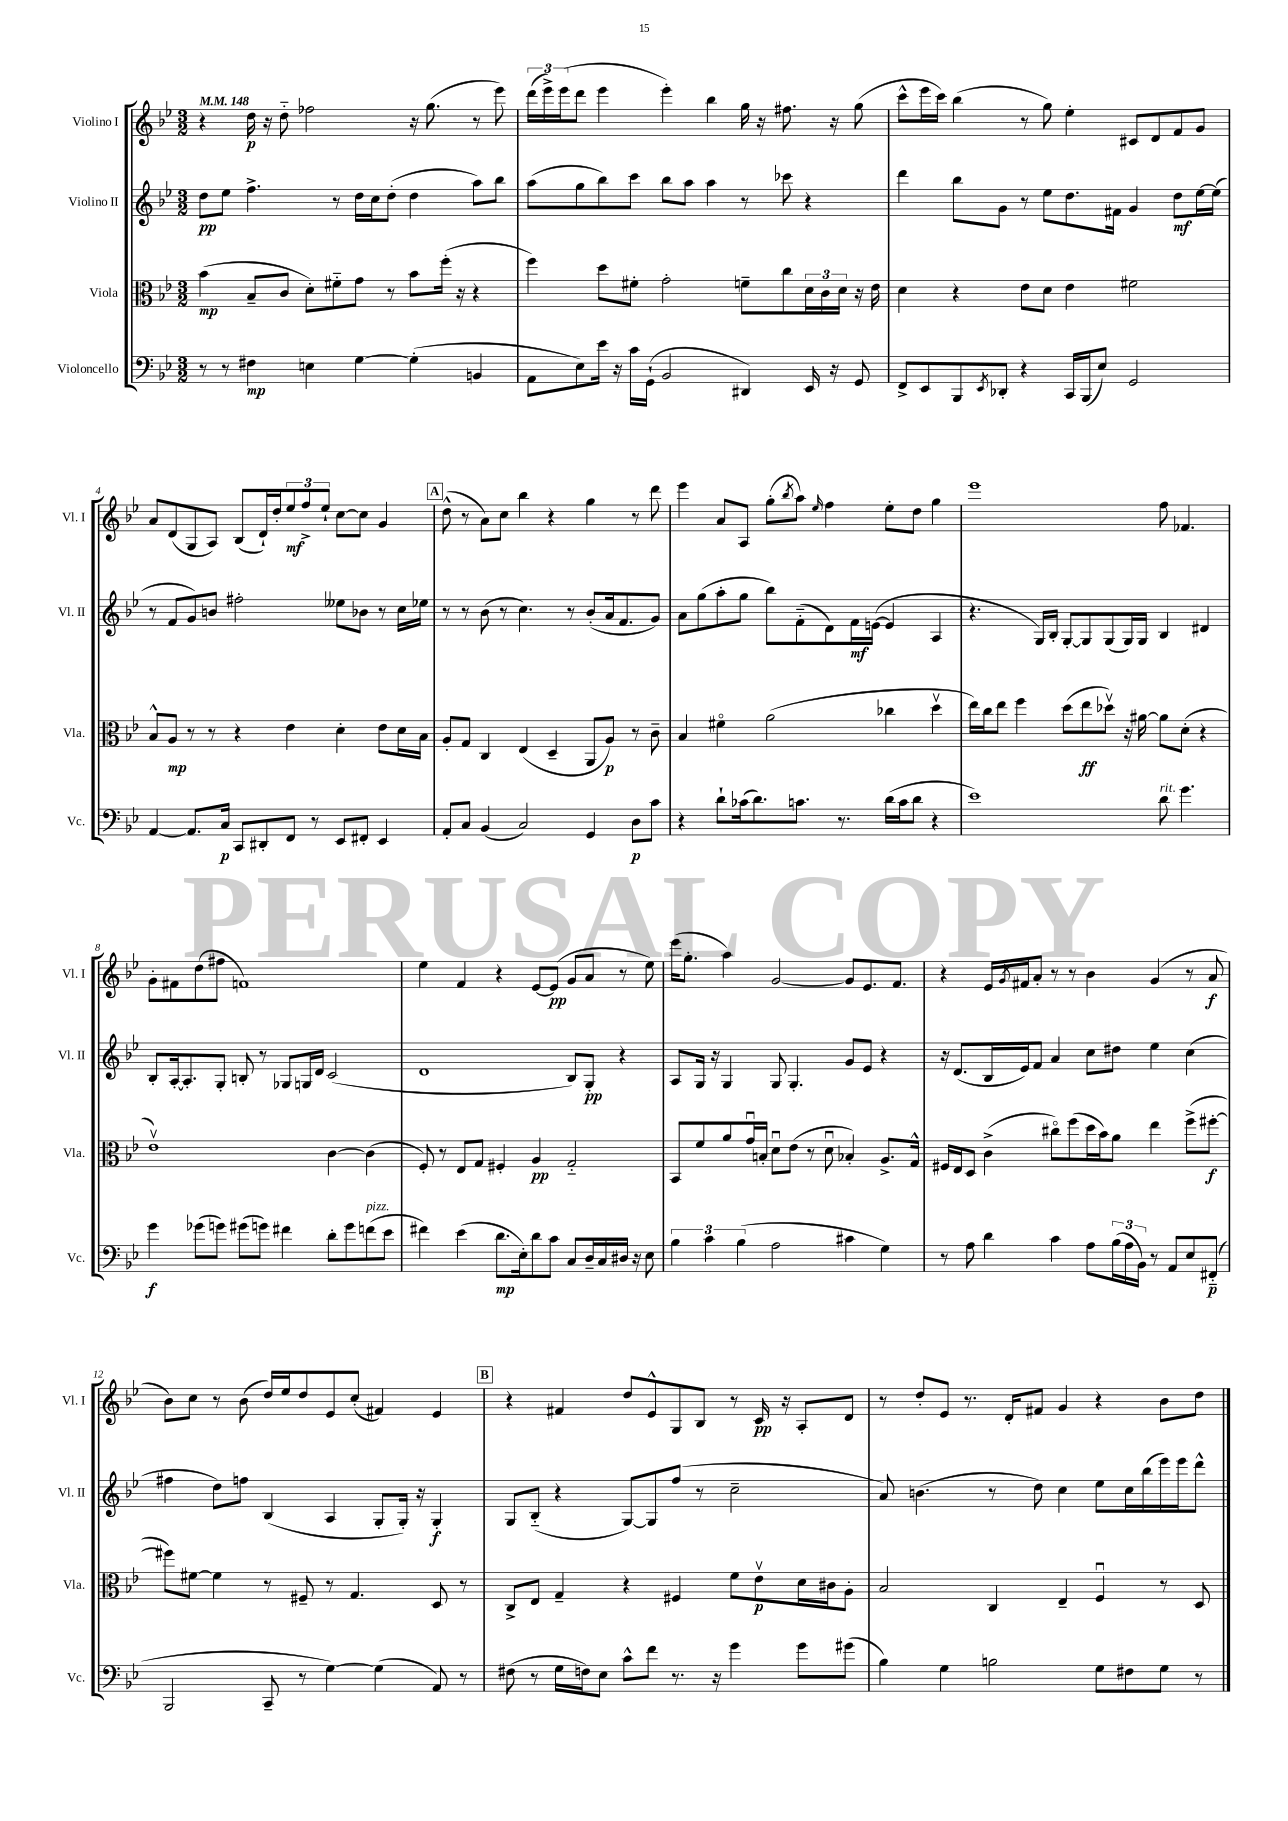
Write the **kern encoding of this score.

**kern	**kern	**kern	**kern
*staff4	*staff3	*staff2	*staff1
*clefF4	*clefC3	*clefG2	*clefG2
*k[b-e-]	*k[b-e-]	*k[b-e-]	*k[b-e-]
*M3/2	*M3/2	*M3/2	*M3/2
*MM148	*MM148	*MM148	*MM148
8r	(4b-	8dd	4r
8r	.	8ee-	.
4F#	8B-~	4.ff^	16dd
.	.	.	16r
.	8c	.	8dd'~
4E	8d')	.	2ff-
.	8f#'~	8r	.
[4G	8g	16dd	.
.	.	16cc	.
.	8r	(8dd'	.
(4G']	8b-	4dd	16r
.	.	.	(8.gg
.	(16ff'	.	.
.	16r	.	.
4BB	4r	8aa)	8r
.	.	8bb-	8eee-)
=	=	=	=
8AA	4ff)	(8aa	(24ddd
.	.	.	24eee-^)
.	.	.	(24eee-
8E-)	.	8gg	8ddd
16e-	8dd	8bb-)	4eee-
16r	.	.	.
16c	8f#'	8ccc	.
(16GG`	.	.	.
2BB-	2g'	8bb-	4eee-')
.	.	8aa	.
.	.	4aa	4bb-
4DD#)	8f~	8r	16gg
.	.	.	16r
.	8cc	8ccc-	8.ff#
16EE-	24d	4r	.
.	24c	.	.
16r	.	.	16r
.	24d	.	.
8GG	16r	.	(8gg
.	16e-	.	.
=	=	=	=
8FF^	4d	4ddd	8ccc^^
8EE-	.	.	16eee-
.	.	.	16ccc)
8BBB-	4r	8bb-	(4bb-
8qEE-	.	.	.
8DD-'	.	8g	.
4r	8e-	8r	8r
.	8d	8ee-	8gg)
16CC	4e-	8.dd	4ee-'
(16BBB-	.	.	.
8E-)	.	.	.
.	.	16f#	.
2GG	2f#	4g	8c#
.	.	.	8d
.	.	8dd	8f
.	.	[16ee-	8g
.	.	(16ee-]	.
=	=	=	=
[4AA	8B-^^	8r	8a
.	8A	8f	(8d
8.AA]	8r	8g)	8G
.	8r	8b	8A)
16C	.	.	.
8CC	4r	2ff#'	(8B-
8DD#'	.	.	16d`)
.	.	.	16dd'
8FF	4e-	.	12ee-
.	.	.	12ff^
8r	.	.	.
.	.	.	12ee-`
8EE-	4d'	8ee--	[8cc
8FF#'	.	8b-	8cc]
4EE-	8e-	8r	4g
.	16d	16cc	.
.	16B-	16ee-	.
=	=	=	=
8AA'	8A'	8r	(8dd^^
8C	8G	8r	8r
(4BB-	4C	(8b-	8a)
.	.	8r	8cc
2C)	(4E-	4.cc)	4bb-
.	4D~	.	4r
.	.	8r	.
4GG	8AA	(8b-'	4gg
.	8A)	16a	.
.	.	8.f	.
8D	8r	.	8r
8c	8c~	8g)	8ddd
=	=	=	=
4r	4B-	8a	4eee-
.	.	(8gg	.
8d`	4f#o	8aa'	8a
(16c-	.	8gg	8A
8.d)	.	.	.
.	(2a	8bb-)	(8gg'
.	.	.	8qbb-
8.c	.	(8f'~	8aa)
.	.	.	16qqee-
.	.	8d)	4ff
8.r	.	.	.
.	.	16f	.
.	.	([16e	.
(16d	4cc-	4e]	8ee-'
16c	.	.	.
8d	.	.	8dd
4r	4ddv	4A	4gg
=	=	=	=
1e-)	16ee-)	4.r	1eee-
.	16cc	.	.
.	8ee-	.	.
.	4ff	.	.
.	.	16G)	.
.	.	16B-'	.
.	(8dd	[8G'	.
.	8ee-	8G]	.
.	8dd-v)	(8G	.
.	16r	16G)	.
.	[16a#	16G	.
8d	8a#]	4B-	8ff
4.g	(8d'	.	4.f-
.	4r	4d#	.
=	=	=	=
4g	1e-v)	8B-'	8g'
.	.	[16A'	8f#
.	.	8.A']	.
(8g-	.	.	(8dd
8g)	.	8G'	8ff#
(8g#	.	8B'	1f)
8g)	.	8r	.
4f#	.	8G-	.
.	.	16G	.
.	.	16d	.
8d'	[4c	(2c	.
8g	.	.	.
(8f	(4c]	.	.
8e-	.	.	.
=	=	=	=
4f#)	8F')	1d	4ee-
.	8r	.	.
(4e-	8E-	.	4f
.	8G	.	.
8.d	4F#'	.	4r
16E-')	.	.	.
8d	4A	.	[8e-
8c	.	.	(8e-]
8C	2G'~	8B-)	8g
16D~	.	8G'	8a
16C	.	.	.
16D#	.	4r	8r
16r	.	.	.
8E-	.	.	8ee-)
=	=	=	=
6B-	8BB-	8A	(16eee-
.	.	.	8.gg'
.	8f	16G	.
6c	.	.	.
.	.	16r	.
.	8a	4G	4aa)
(6B-	.	.	.
.	16gu	.	.
.	16B'	.	.
2A	8du	8G	[2g
.	(8e-	4.G'	.
.	8r	.	.
.	8du	.	.
4c#	4B-')	8g	8g]
.	.	8e-	8.e-
4G)	8.A^	4r	.
.	.	.	8.f
.	16G^^	.	.
=	=	=	=
8r	16F#	16r	4r
.	16E-	(8.d	.
8A	8D	.	.
4d	(4c^	16B-	16e-
.	.	.	8qg
.	.	16e-)	16f#
.	.	8f	8a'
4c	8cc#o)	4a	8r
.	(8ff	.	8r
8A	16dd	8cc	4b-
.	16b-)	.	.
(24B-	8a	8dd#	.
24A	.	.	.
24BB-)	.	.	.
8r	4ee-	4ee-	(4g
8AA	.	.	.
8E-	(8ff^	(4cc	8r
(8FF#'~	[8ff#'	.	8a
=	=	=	=
2BBB-	8ff#])	4ff#	8b-)
.	[8f#	.	8cc
.	4f#]	8dd)	8r
.	.	8ff	(8b-
8CC~	8r	(4B-	16dd)
.	.	.	16ee-
8r	8F#~	.	8dd
[4G)	8r	4A	8e-
.	4.G	.	(8cc'
(4G]	.	8G'	4f#)
.	.	16G')	.
.	.	16r	.
8AA)	8D	4G'	4e-
8r	8r	.	.
=	=	=	=
(8F#	8C^	8G	4r
8r	8E-	(8B-'~	.
16G	4G~	4r	4f#
16F)	.	.	.
8E-	.	.	.
8c^^	4r	[8G)	8dd
8f	.	8G]	8e-^^
8.r	4F#	(8ff	8G
.	.	8r	8B-
16r	.	.	.
4g	8f	2cc~	8r
.	8e-v	.	16c
.	.	.	16r
8g	16d	.	8A'
.	16c#	.	.
(8g#	8A'	.	8d
=	=	=	=
4B-)	2B-	8a)	8r
.	.	(4.b	8dd'
4G	.	.	8e-
.	.	.	8.r
2B	4C	8r	.
.	.	.	16d'
.	.	8dd)	8f#
.	4E-~	4cc	4g
8G	4Fu	8ee-	4r
8F#	.	16cc	.
.	.	(16bb-	.
8G	8r	16eee-)	8b-
.	.	16eee-	.
8r	8D	8ddd^^	8dd
==	==	==	==
*-	*-	*-	*-
